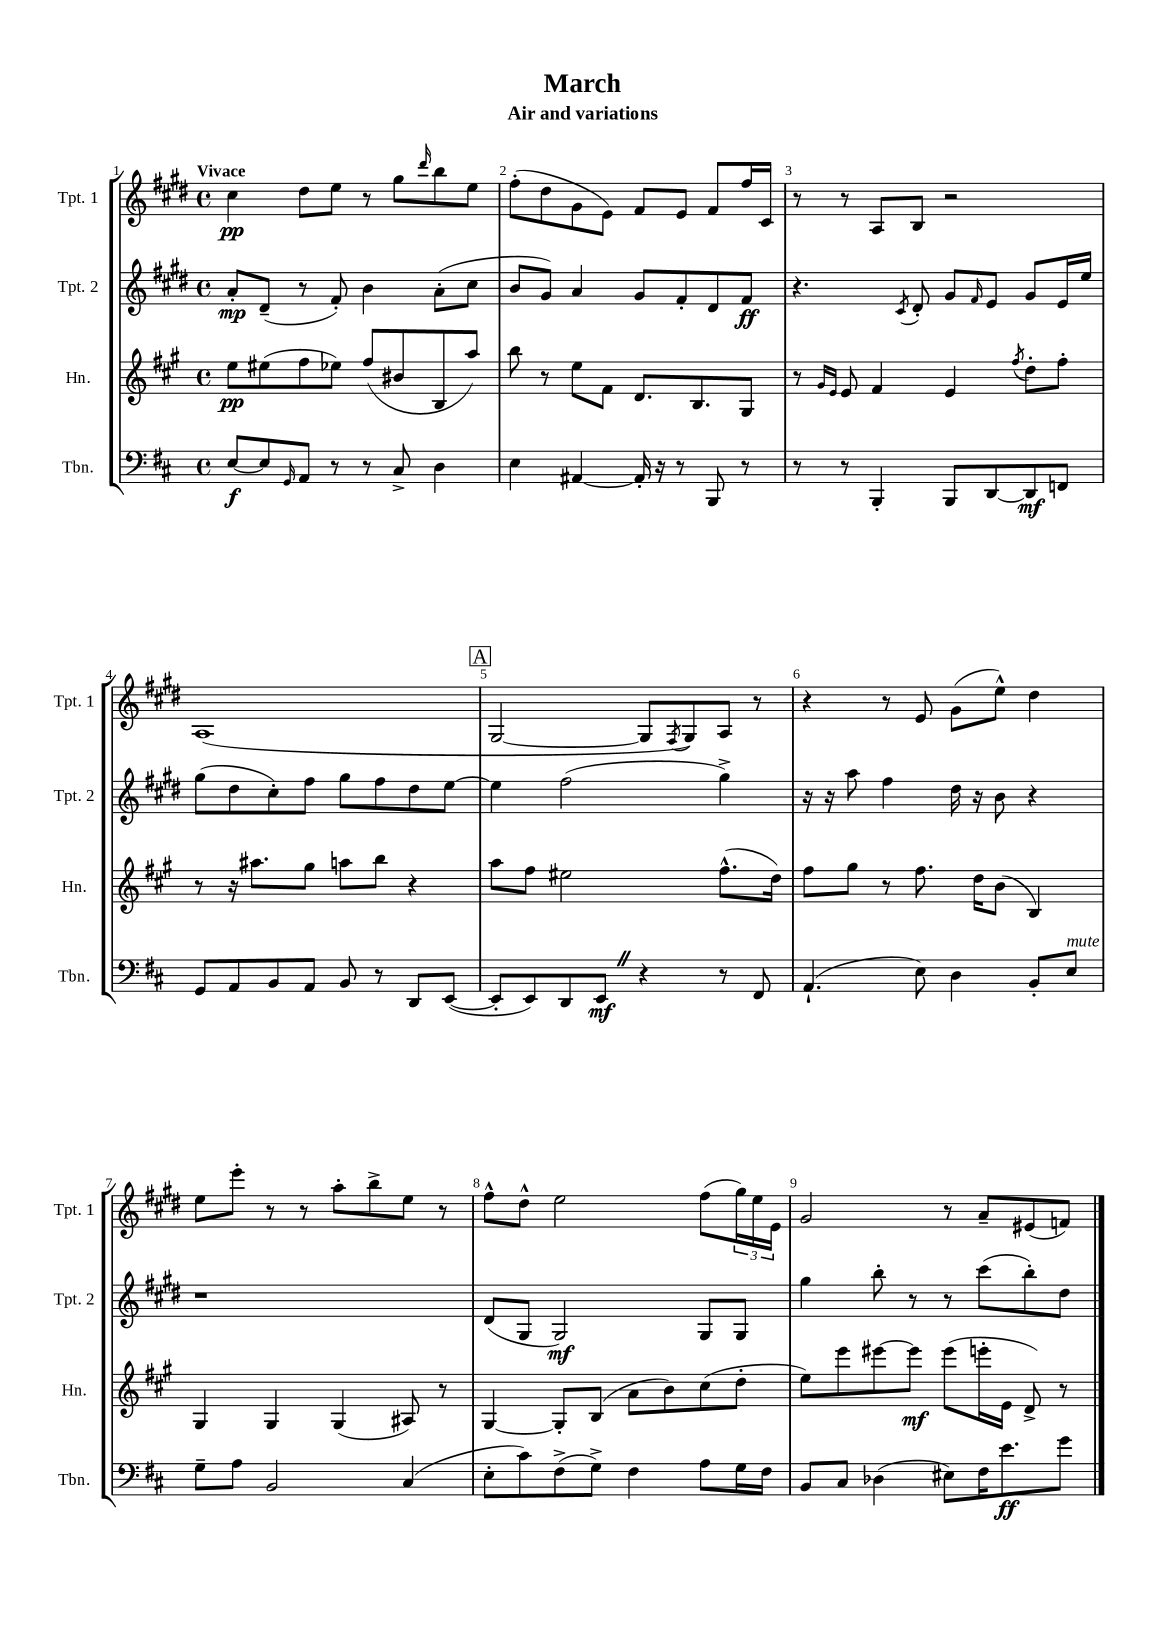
\header { title = "March" subtitle = "Air and variations" }
<<
\new StaffGroup <<
\new Staff = "s0" \with { instrumentName = "Tpt. 1" shortInstrumentName = "Tpt. 1" } {
    \clef treble \key e \major \defaultTimeSignature \time 4/4 \tempo "Vivace"
    cis''4\pp dis''8 e''8 r8 gis''8 \grace { dis'''16 } b''8 e''8 |
    fis''8-.( dis''8 gis'8 e'8) fis'8 e'8 fis'8 fis''16 cis'16 |
    r8 r8 a8 b8 r2 |
    a1( |
    \mark \markup { \box "A" } gis2~ gis8 \acciaccatura { fis8 } gis8) a8 r8 |
    r4 r8 e'8 gis'8( e''8-^) dis''4 |
    e''8 e'''8-. r8 r8 a''8-. b''8-> e''8 r8 |
    fis''8-^ dis''8-^ e''2 fis''8( \tuplet 3/2 { gis''16) e''16 e'16 } |
    gis'2 r8 a'8-- eis'8( f'8) \bar "|." |
}
\new Staff = "s1" \with { instrumentName = "Tpt. 2" shortInstrumentName = "Tpt. 2" } {
    \clef treble \key e \major \defaultTimeSignature \time 4/4
    a'8-.\mp dis'8--( r8 fis'8-.) b'4 a'8-.( cis''8 |
    b'8 gis'8) a'4 gis'8 fis'8-. dis'8 fis'8\ff |
    r4. \acciaccatura { cis'8 } dis'8-. gis'8 \grace { fis'16 } e'8 gis'8 e'16 e''16 |
    gis''8( dis''8 cis''8-.) fis''8 gis''8 fis''8 dis''8 e''8~ |
    \mark \markup { \box "A" } e''4 fis''2( gis''4->) |
    r16 r16 a''8 fis''4 dis''16 r16 b'8 r4 |
    r1 |
    dis'8( gis8 gis2\mf) gis8 gis8 |
    gis''4 b''8-. r8 r8 cis'''8( b''8-.) dis''8 \bar "|." |
}
\new Staff = "s2" \with { instrumentName = "Hn." shortInstrumentName = "Hn." } {
    \clef treble \key a \major \defaultTimeSignature \time 4/4
    e''8\pp eis''8( fis''8 ees''8) fis''8( bis'8 b8 a''8) |
    b''8 r8 e''8 fis'8 d'8. b8. gis8 |
    r8 \grace { gis'16 e'16 } e'8 fis'4 e'4 \acciaccatura { fis''8 } d''8-. fis''8-. |
    r8 r16 ais''8. gis''8 a''8 b''8 r4 |
    \mark \markup { \box "A" } a''8 fis''8 eis''2 fis''8.-^( d''16) |
    fis''8 gis''8 r8 fis''8. d''16 b'8( b4) |
    gis4 gis4 gis4( ais8) r8 |
    gis4~ gis8-. b8( a'8 b'8) cis''8( d''8-. |
    e''8) e'''8 eis'''8~ eis'''8\mf eis'''8( e'''16-. e'16 d'8->) r8 \bar "|." |
}
\new Staff = "s3" \with { instrumentName = "Tbn." shortInstrumentName = "Tbn." } {
    \clef bass \key d \major \defaultTimeSignature \time 4/4
    e8~\f e8 \grace { g,16 } a,8 r8 r8 cis8-> d4 |
    e4 ais,4~ ais,16-. r16 r8 b,,8 r8 |
    r8 r8 b,,4-. b,,8 d,8~ d,8\mf f,8 |
    g,8 a,8 b,8 a,8 b,8 r8 d,8 e,8~( |
    \mark \markup { \box "A" } e,8-. e,8) d,8 e,8\mf \once \override BreathingSign.text = \markup { \musicglyph "scripts.caesura.straight" } \breathe r4 r8 fis,8 |
    a,4.-!( e8) d4 b,8-. e8^\markup { \italic "mute" } |
    g8-- a8 b,2 cis4( |
    e8-. cis'8) fis8->( g8->) fis4 a8 g16 fis16 |
    b,8 cis8 des4( eis8) fis16 e'8.\ff g'8 \bar "|." |
}
>>
>>
\layout { \context { \Score \override BarNumber.break-visibility = ##(#f #t #t) barNumberVisibility = #all-bar-numbers-visible } }
